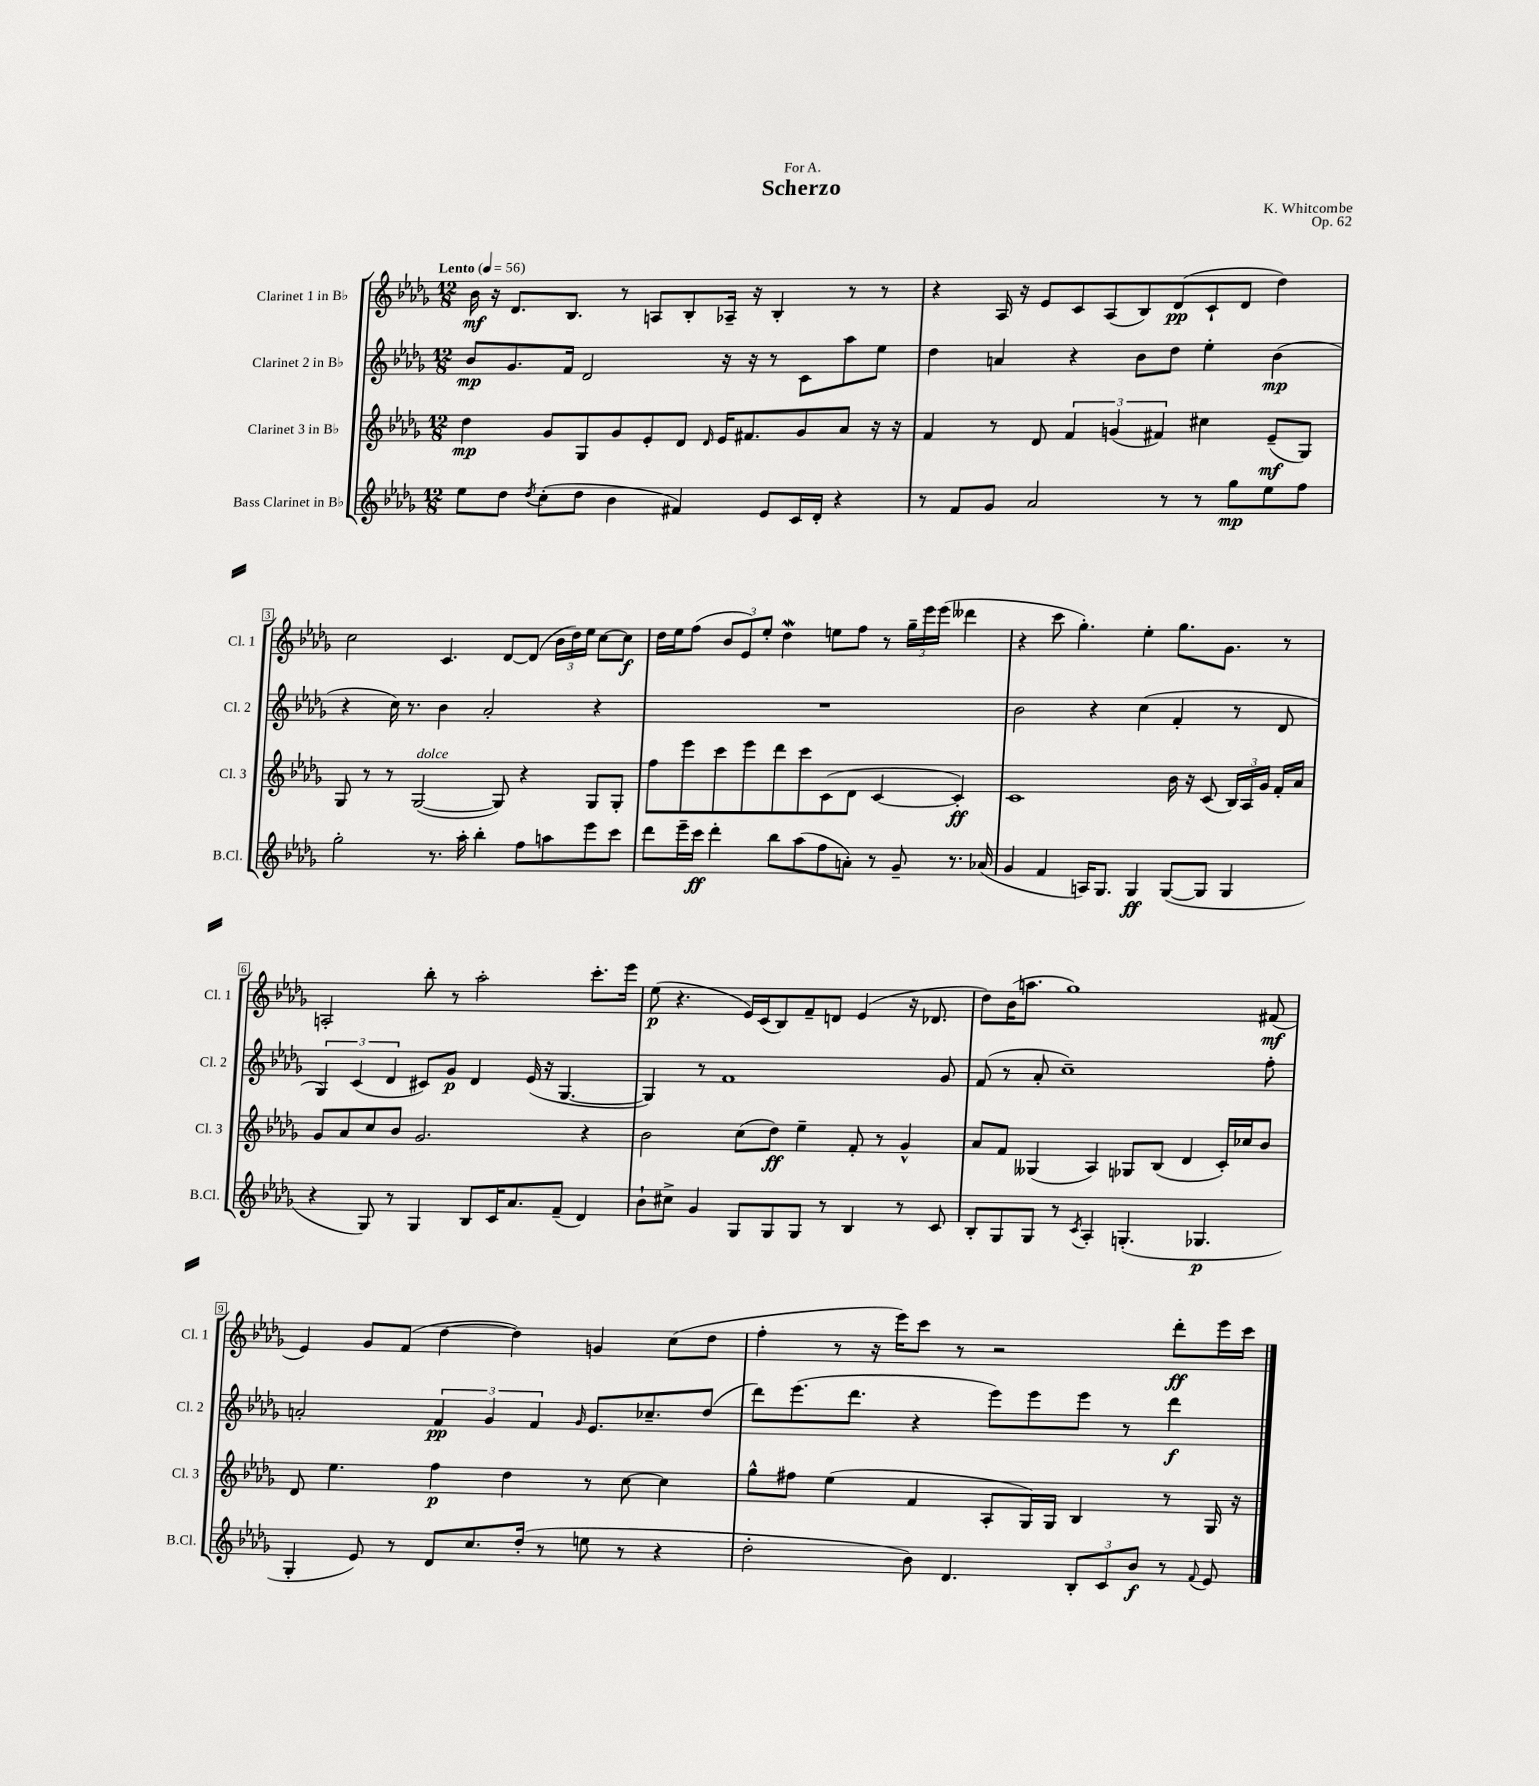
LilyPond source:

\header { title = "Scherzo" composer = "K. Whitcombe" dedication = "For A." opus = "Op. 62" }
<<
\new StaffGroup <<
\new Staff = "s0" \with { instrumentName = "Clarinet 1 in Bb" shortInstrumentName = "Cl. 1" } {
    \clef treble \key des \major \numericTimeSignature \time 12/8 \tempo "Lento" 4 = 56
    \autoBeamOff bes'16\mf r16 des'8.[ bes8.] r8 a8[ bes8-. aes16]-- r16 bes4-. r8 r8 |
    r4 aes16 r16 ees'8[ c'8 aes8( bes8) des'8\pp( c'8-! des'8] des''4) |
    c''2 c'4. des'8[~ des'8]( \tuplet 3/2 { bes'16[ des''16) ees''16] } c''8[~ c''8]\f |
    des''16[ ees''16 f''8]( \tuplet 3/2 { bes'8[ ees'8) ees''8]-. } des''4\mordent e''8[ f''8] r8 \tuplet 3/2 { ges''16[-- ees'''16 ees'''16]( } deses'''4 |
    r4 c'''8 ges''4.-.) ees''4-. ges''8.[ ges'8.] r8 |
    a2-. bes''8-. r8 aes''2-. c'''8.[-. ees'''16] |
    ees''8\p( r4. ees'16[) c'16( bes8) f'8-- d'8] ees'4( r16 des'8. |
    des''8[) bes'16( a''8.] ges''1) fis'8\mf( |
    ees'4) ges'8[ f'8]( des''4~ des''4) g'4 c''8[( des''8] |
    f''4-. r8 r16 ees'''16[) c'''8] r8 r2 des'''8[-.\ff ees'''16 c'''16] \bar "|." |
}
\new Staff = "s1" \with { instrumentName = "Clarinet 2 in Bb" shortInstrumentName = "Cl. 2" } {
    \clef treble \key des \major \numericTimeSignature \time 12/8
    \autoBeamOff bes'8[\mp ges'8. f'16] des'2 r16 r16 r8 c'8[ aes''8 ees''8] |
    des''4 a'4 r4 bes'8[ des''8] ees''4-. bes'4\mp( |
    r4 c''16) r8. bes'4 aes'2-. r4 |
    R1. |
    bes'2 r4 c''4( f'4-. r8 des'8 |
    \tuplet 3/2 { ges4) c'4( des'4 } cis'8[) ges'8]\p des'4 ees'16( r16 ges4.~ |
    ges4) r8 f'1 ges'8 |
    f'8( r8 aes'8-. c''1--) f''8-. |
    a'2-. \tuplet 3/2 { f'4\pp ges'4 f'4 } \grace { ges'16 } ees'8.[ ces''8.-- des''8]( |
    des'''8[) ees'''8.( des'''8.] r4 ees'''8[) ees'''8 ees'''8] r8 des'''4\f \bar "|." |
}
\new Staff = "s2" \with { instrumentName = "Clarinet 3 in Bb" shortInstrumentName = "Cl. 3" } {
    \clef treble \key des \major \numericTimeSignature \time 12/8
    \autoBeamOff des''4\mp ges'8[ ges8 ges'8 ees'8-. des'8] \grace { des'16 } ees'16[ fis'8. ges'8 aes'8] r16 r16 |
    f'4 r8 des'8 \tuplet 3/2 { f'4 g'4( fis'4) } cis''4 ees'8[--\mf( ges8]) |
    ges8 r8 r8 ges2~^\markup { \italic "dolce" }( ges8) r4 ges8[ ges8]-. |
    f''8[ ees'''8 c'''8 ees'''8 des'''8 c'''8 c'8( des'8] c'4~ c'4-.\ff) |
    c'1 bes'16 r16 c'8( \tuplet 3/2 { bes16[) aes16 ges'16] } f'16[-. aes'16] |
    ges'8[ aes'8 c''8 bes'8] ges'2. r4 |
    bes'2 c''8[( des''8]\ff) ees''4-- f'8-. r8 ges'4-^ |
    aes'8[ f'8] geses4( aes4) ges8[ bes8]( des'4 c'16[-.) ces''16 bes'8] |
    des'8 ees''4. f''4\p des''4 r8 c''8~ c''4 |
    ges''8[-^ fis''8] ees''4( f'4 aes8[-. ges16) ges16] bes4 r8 ges16 r16 \bar "|." |
}
\new Staff = "s3" \with { instrumentName = "Bass Clarinet in Bb" shortInstrumentName = "B.Cl." } {
    \clef treble \key des \major \numericTimeSignature \time 12/8
    \autoBeamOff ees''8[ des''8] \acciaccatura { des''8 } c''8[-.( des''8] bes'4 fis'4) ees'8[ c'16 des'16]-. r4 |
    r8 f'8[ ges'8] aes'2 r8 r8 ges''8[\mp ees''8 f''8] |
    ges''2-. r8. aes''16-. bes''4-. f''8[ a''8 ees'''8 c'''8] |
    des'''8[ ees'''16-- c'''16]\ff des'''4-. bes''8[ aes''8( f''8 a'8]-.) r8 ges'8-- r8. aes'16( |
    ges'4 f'4 a16[) ges8.] ges4\ff ges8[~( ges8] ges4 |
    r4 ges8) r8 ges4 bes8[ c'16 aes'8. f'8]--( des'4) |
    bes'8[-! cis''8]-> ges'4 ges8[ ges8 ges8] r8 bes4 r8 c'8 |
    bes8[-. ges8 ges8] r8 \acciaccatura { c'8 } aes4-. g4.-.( ges4.\p |
    ges4-. ees'8) r8 des'8[ c''8. des''16]-.( r8 e''8 r8 r4 |
    des''2-. bes'8) des'4. \tuplet 3/2 { bes8[-. c'8 bes'8]\f } r8 \appoggiatura { f'8 } ees'8 \bar "|." |
}
>>
>>
\layout { \context { \Score \override BarNumber.stencil = #(make-stencil-boxer 0.1 0.3 ly:text-interface::print) } }
